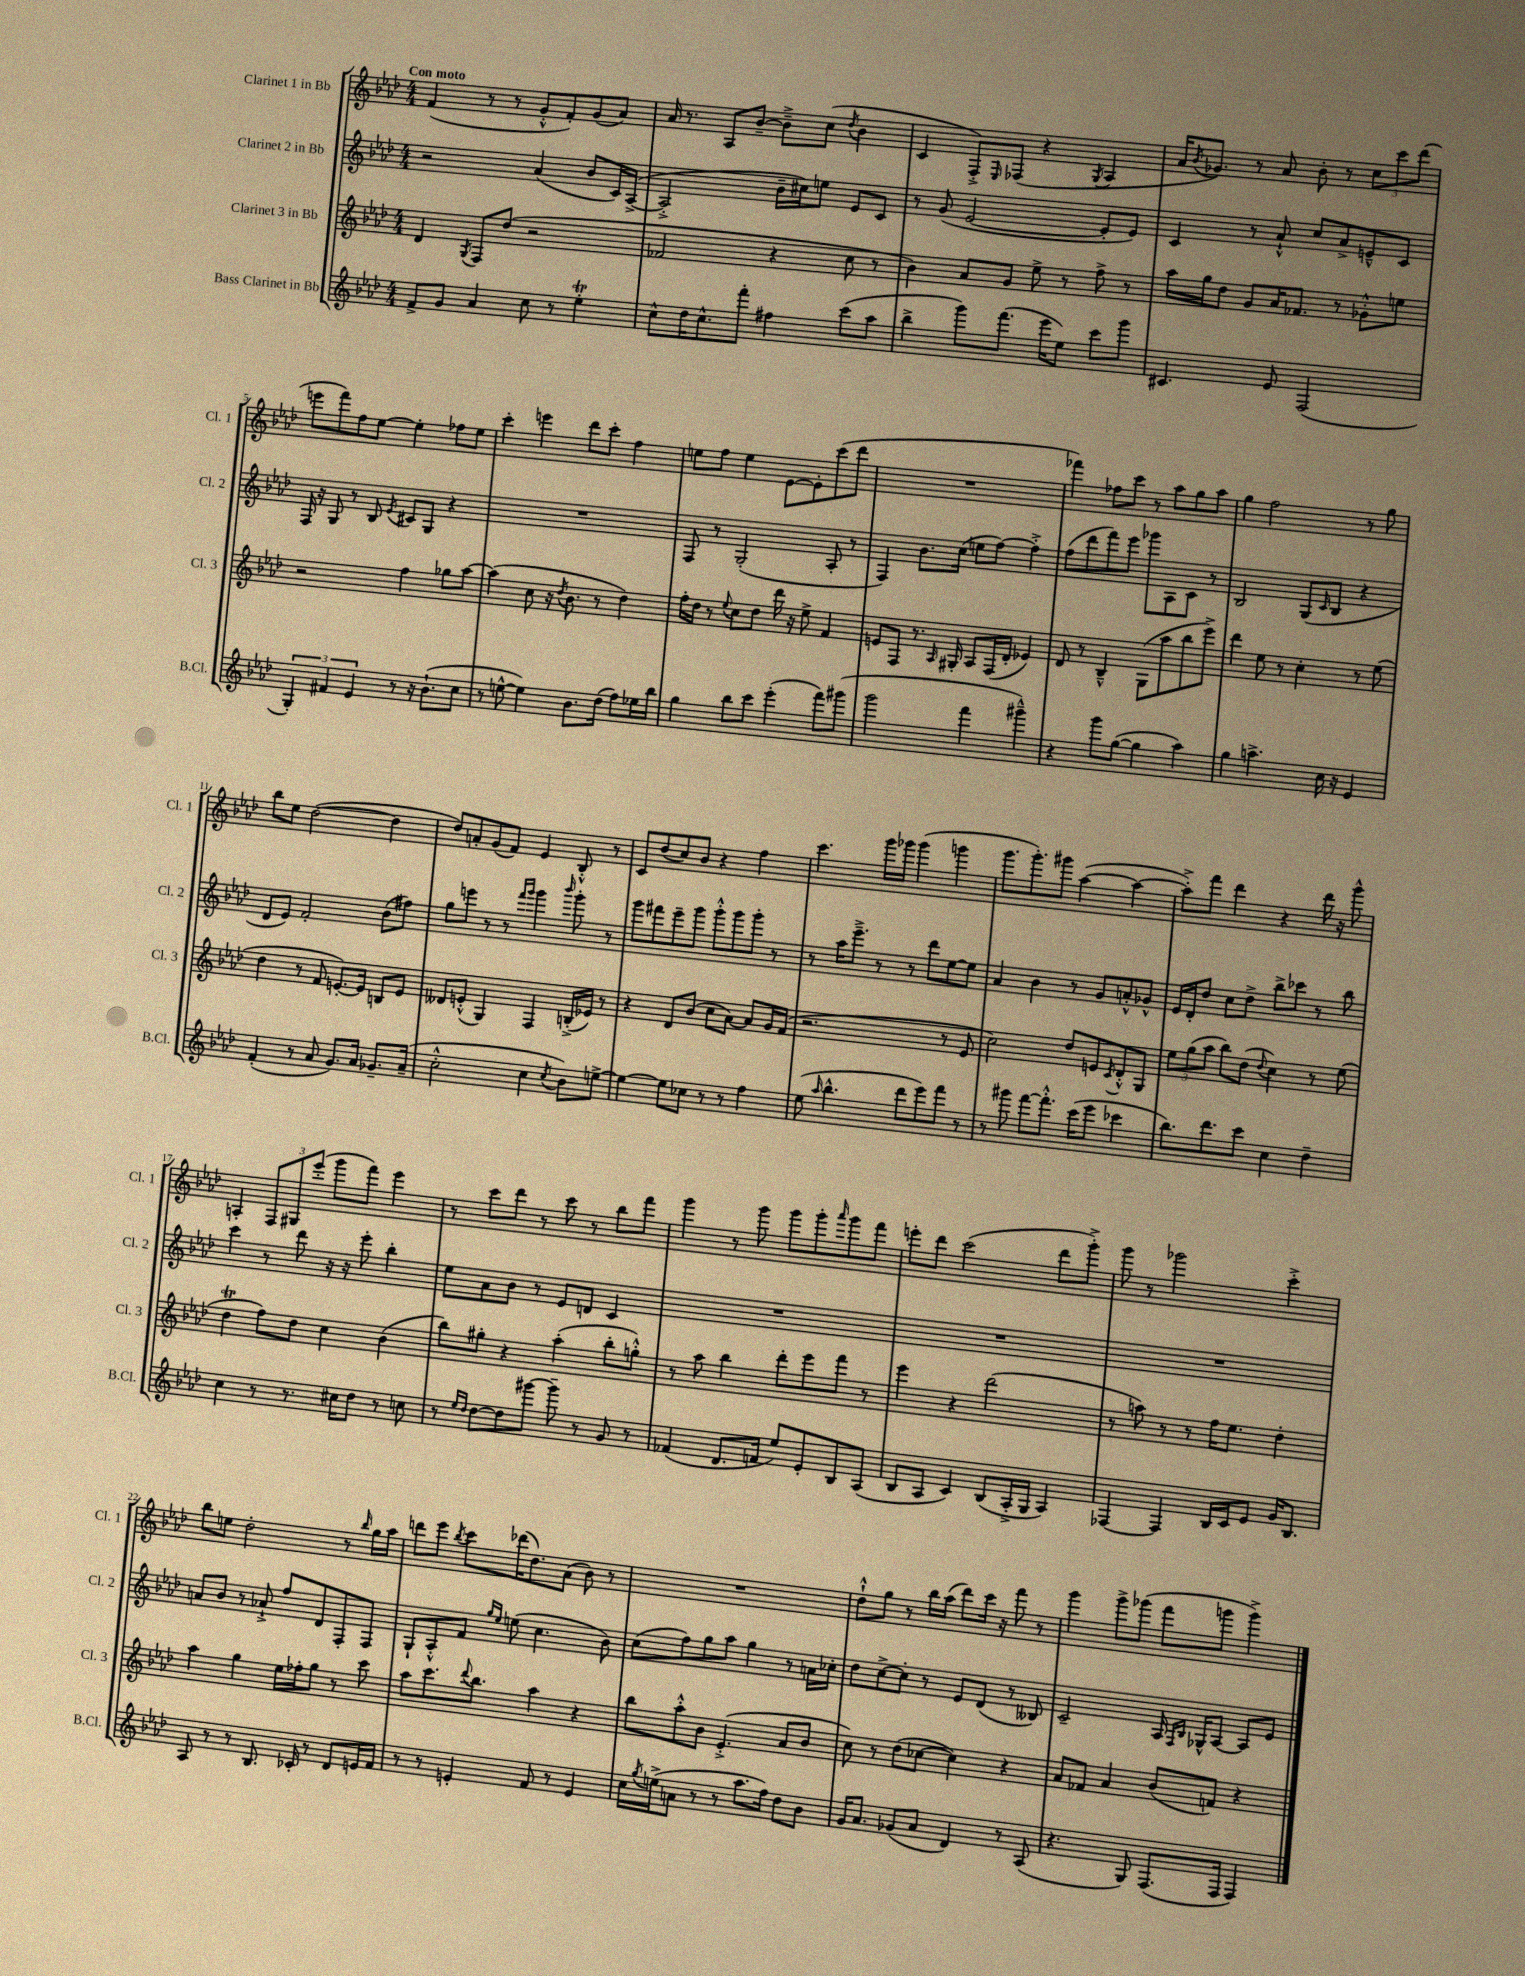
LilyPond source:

<<
\new StaffGroup <<
\new Staff = "s0" \with { instrumentName = "Clarinet 1 in Bb" shortInstrumentName = "Cl. 1" } {
    \clef treble \key aes \major \numericTimeSignature \time 4/4 \tempo "Con moto"
    f'4( r8 r8 g'8-.-^ f'8-.) g'8( aes'8) |
    aes'16 r8. aes8 bes'8~-- bes'8---> c''8( \acciaccatura { des''8 } bes'4 |
    c'4 f8-.->) \grace { ees16 } fes8( r4 \acciaccatura { g8 } aes4 |
    aes'16 \acciaccatura { bes'8 } ges'8.) r8 aes'8 bes'8-. r8 \tuplet 3/2 { c''8 c'''8 des'''8( } |
    e'''8 f'''8) f''8 ees''8~ ees''4-. fes''8 ees''8 |
    c'''4-. e'''4 des'''8 c'''8-. f''4 |
    e''8 f''8 e''4 ees'8~ ees'8-. c'''8( des'''8 |
    R1 |
    fes'''4) fes''8 c'''8 r8 aes''8 g''8 aes''8 |
    g''4 f''2 r8 g''8 |
    bes''8 ees''8 des''2~( des''4 |
    des''8) a'8-. g'8( f'8) ees'4 bes8-.-^ r8 |
    c'8 des''8( c''8) bes'8 r4 f''4 |
    c'''4. g'''16 ges'''16 ges'''4( g'''4 |
    g'''8. g'''8.-.) gis'''8 aes''4~( aes''4~ |
    aes''8-.->) f'''8 des'''4 r4 des'''16 r16 g'''8-^ |
    a4-. \tuplet 3/2 { f8 gis8 ees'''8-.( } g'''8 f'''8) ees'''4 |
    r8 c'''8 des'''8 r8 c'''8 r8 bes''8 f'''8 |
    g'''4 r8 g'''8 g'''8 g'''8-. \grace { aes'''16 } g'''8 f'''8 |
    e'''8-. des'''8 c'''2( des'''8 g'''8-.->) |
    g'''8 r8 ges'''2 c'''4-.-> |
    bes''8 e''8 des''2-. r8 \grace { bes''16 } g''16 aes''16 |
    d'''8 ees'''8 \acciaccatura { bes''8 } c'''8 des'''16( des''8.) aes'8( bes'8) r8 |
    R1 |
    des''8-!-^ g''8 r8 bes''16 aes''16( des'''8) c'''16 r16 f'''8 r8 |
    g'''4 g'''8-> ges'''8( f'''8 g'''8 g'''4->) \bar "|." |
}
\new Staff = "s1" \with { instrumentName = "Clarinet 2 in Bb" shortInstrumentName = "Cl. 2" } {
    \clef treble \key aes \major \numericTimeSignature \time 4/4
    r2 aes'4( bes'8 c'16) aes16~->( |
    aes2-.-> bes'16-- cis''16) e''8 ees'8 c'8 |
    r8 g'8( ees'2~ ees'8-. ees'8) |
    c'4 r8 aes'8-!-^ c''8 aes'8-> e'8---^ c'8 |
    f16 r16 g8 r8 bes8 \acciaccatura { ees'8 } cis'8 g8 r4 |
    R1 |
    f8 r8 g2-.( aes8-. r8 |
    f4) bes'8. c''16( e''8 f''8~) f''4-.-> |
    f''8( des'''8 f'''8) ees'''8 ges'''8 aes8 c'8 r8 |
    bes2 g8( \grace { c'16 } bes8 r4 |
    des'8 ees'8) f'2-. bes'8( fis''8) |
    g''8 e'''8 r8 r8 \grace { f'''16 g'''16 } g'''4 \grace { bes'''16 } g'''8-. r8 |
    g'''8 fis'''8 ees'''8-- g'''8 g'''8-.-^ g'''8 g'''8-. r8 |
    r8 aes''16 ees'''8.---> r8 r8 des'''8 ees''8~ ees''8 |
    aes'4 bes'4 r8 g'8 a'8-.-^ ges'8-^ |
    ees'16 des'16-. des''8 c''8 des''8-> bes''8-> ces'''8 r8 bes''8 |
    c'''4 r8 des'''8 r16 r16 ees'''8-. bes''4-. |
    ees''8 aes'8 bes'8 r8 ees'8 d'8 c'4 |
    R1 |
    R1 |
    R1 |
    a'8 bes'8 r8 aes'8-!-> f''8 des'8 f8-. f8 |
    g8-! aes8-.-^ f'8 \grace { g''16 ees''16 } e''8( c''4. bes'8) |
    c''8( f''8) g''8 aes''8 g''4 r8 a'16 ces''16-. |
    des''8 c''8~-> c''8-. r8 ees'8 des'8( r8 beses8) |
    c'2-- aes16 \grace { f16 bes16 } ges16-^ aes8~ aes8 ees'8 \bar "|." |
}
\new Staff = "s2" \with { instrumentName = "Clarinet 3 in Bb" shortInstrumentName = "Cl. 3" } {
    \clef treble \key aes \major \numericTimeSignature \time 4/4
    des'4 \acciaccatura { g8 } f8 des''8( r2 |
    fes'2 r4 c''8 r8 |
    bes'4) aes'8 g'8 ees''8-> r8 f''8-> r8 |
    aes''16 g''16 des''8 g'8 aes'16 fes'8. r8 ges'8-.-^ e''8 |
    r2 f''4 ges''8 aes''8~ |
    aes''4( c''8 r16 \acciaccatura { des''8 } bes'8. r8 des''4) |
    f''16-. des''16 r8 \appoggiatura { ees''8 } c''8 des''8 des'''16 r16 ees''8-> f'4 |
    e'8 f8 r8. \grace { aes16 } gis16-. aes8 f16( des'16-. ees'4) |
    des'8 r8 bes4---^ g8( aes''8 bes''8 ees'''8->) |
    des'''4 ees''8 r8 c''4-. r8 ees''8( |
    des''4 r8 f'8 e'8.~-.) e'16 b8 e'8 |
    deses'8 e'8-.-^( g4) f4 b16-.->( ees'16) r8 |
    r4 des'8 bes'8( c''8 aes'8~) aes'8 g'16 f'16( |
    r2. r8 ees'8 |
    c''2) des''8 e'8 \acciaccatura { c'8 } des'8-.-^ g8 |
    \tuplet 3/2 { ees''8 g''8( aes''8 } bes''8) des''8( \appoggiatura { des''8 } c''4) r8 ees''8( |
    des''4\trill f''8) des''8 c''4 bes'4( |
    bes''8) gis''8-. r4 aes''4-.( bes''8-. g''8-.-^) |
    r8 aes''8 bes''4 des'''8-. ees'''8 f'''8 r8 |
    ees'''4 r4 des'''2( |
    r8 a''8) r8 r8 f''16 ees''8. des''4-. |
    aes''4 g''4 ees''16 fes''16-. g''8 r8 c'''8 |
    aes''8 c'''8. \appoggiatura { des'''8 } bes''8. aes''4 r4 |
    bes''8 aes''8-.-^ bes'8 ees'4.-.->( aes'8 bes'8 |
    c''8) r8 des''8( ces''8~ ces''4) r4 |
    aes'8 fes'8 aes'4 bes'8( f'8) r4 \bar "|." |
}
\new Staff = "s3" \with { instrumentName = "Bass Clarinet in Bb" shortInstrumentName = "B.Cl." } {
    \clef treble \key aes \major \numericTimeSignature \time 4/4
    f'8-> g'8 aes'4 c''8 r8 ees''4-.\trill |
    c''8-^ des''16 c''8.-^ f'''8-. fis''4 c'''8( aes''8 |
    bes''4-> g'''8) f'''8.( ees'''16 ees''8) c'''8 g'''8 |
    cis'4. ees'8 f2( |
    \tuplet 3/2 { g4-.) fis'4 ees'4 } r8 r16 bes'8.-!( c''8 |
    r8 e''8~-^ e''4) bes'8. des''16( f''8) ees''16 bes''16 |
    g''4 bes''8 c'''8 ees'''4-.( f'''8) gis'''8( |
    g'''2 f'''4 gis'''4---^) |
    r4 g'''8 g''8~( g''4 aes''4) |
    g''4 a''4.-> c''16 r16 ees'4 |
    f'4-.( r8 aes'8 g'8.) aes'16 ges'8.-- aes'16--( |
    c''2-.-^ c''4 \acciaccatura { c''8 } bes'8) e''8~-> |
    e''4~ e''8 ces''8 r8 r8 f''4 |
    ees''8( \grace { aes''16 } bes''4.-^ des'''8 ees'''8) f'''8 r8 |
    r8 gis'''8 f'''8~ f'''8.-.-^ c'''16( ees'''8 ces'''4 |
    bes''8.) des'''8. c'''8 c''4 des''4-- |
    c''4 r8 r8. cis''16 des''8 r8 c''8 |
    r8 \grace { ees''16 des''16 } des''8~ des''8 gis'''8~ gis'''8-- r8 g'8 r8 |
    fes'4( des'8. f'16 ees''8) ees'8-. bes8 aes8( |
    bes8 aes8 c'4) bes8( aes16-.-> g16 aes4) |
    fes4~ fes4 bes16 c'16 ees'8 g'16 bes8. |
    aes8 r8 r8 bes8. ces'16-. r8 des'8 e'16 f'16 |
    r8 r8 e'4-. f'8 r8 e'4 |
    c''16 \acciaccatura { g''8 } e''16->( a'8 r8 r8 aes''8. f''16) des''8 bes'8 |
    g'16 aes'8. ges'8( aes'8 des'4) r8 aes8( |
    r4. g8) f8.( f16 f4) \bar "|." |
}
>>
>>
